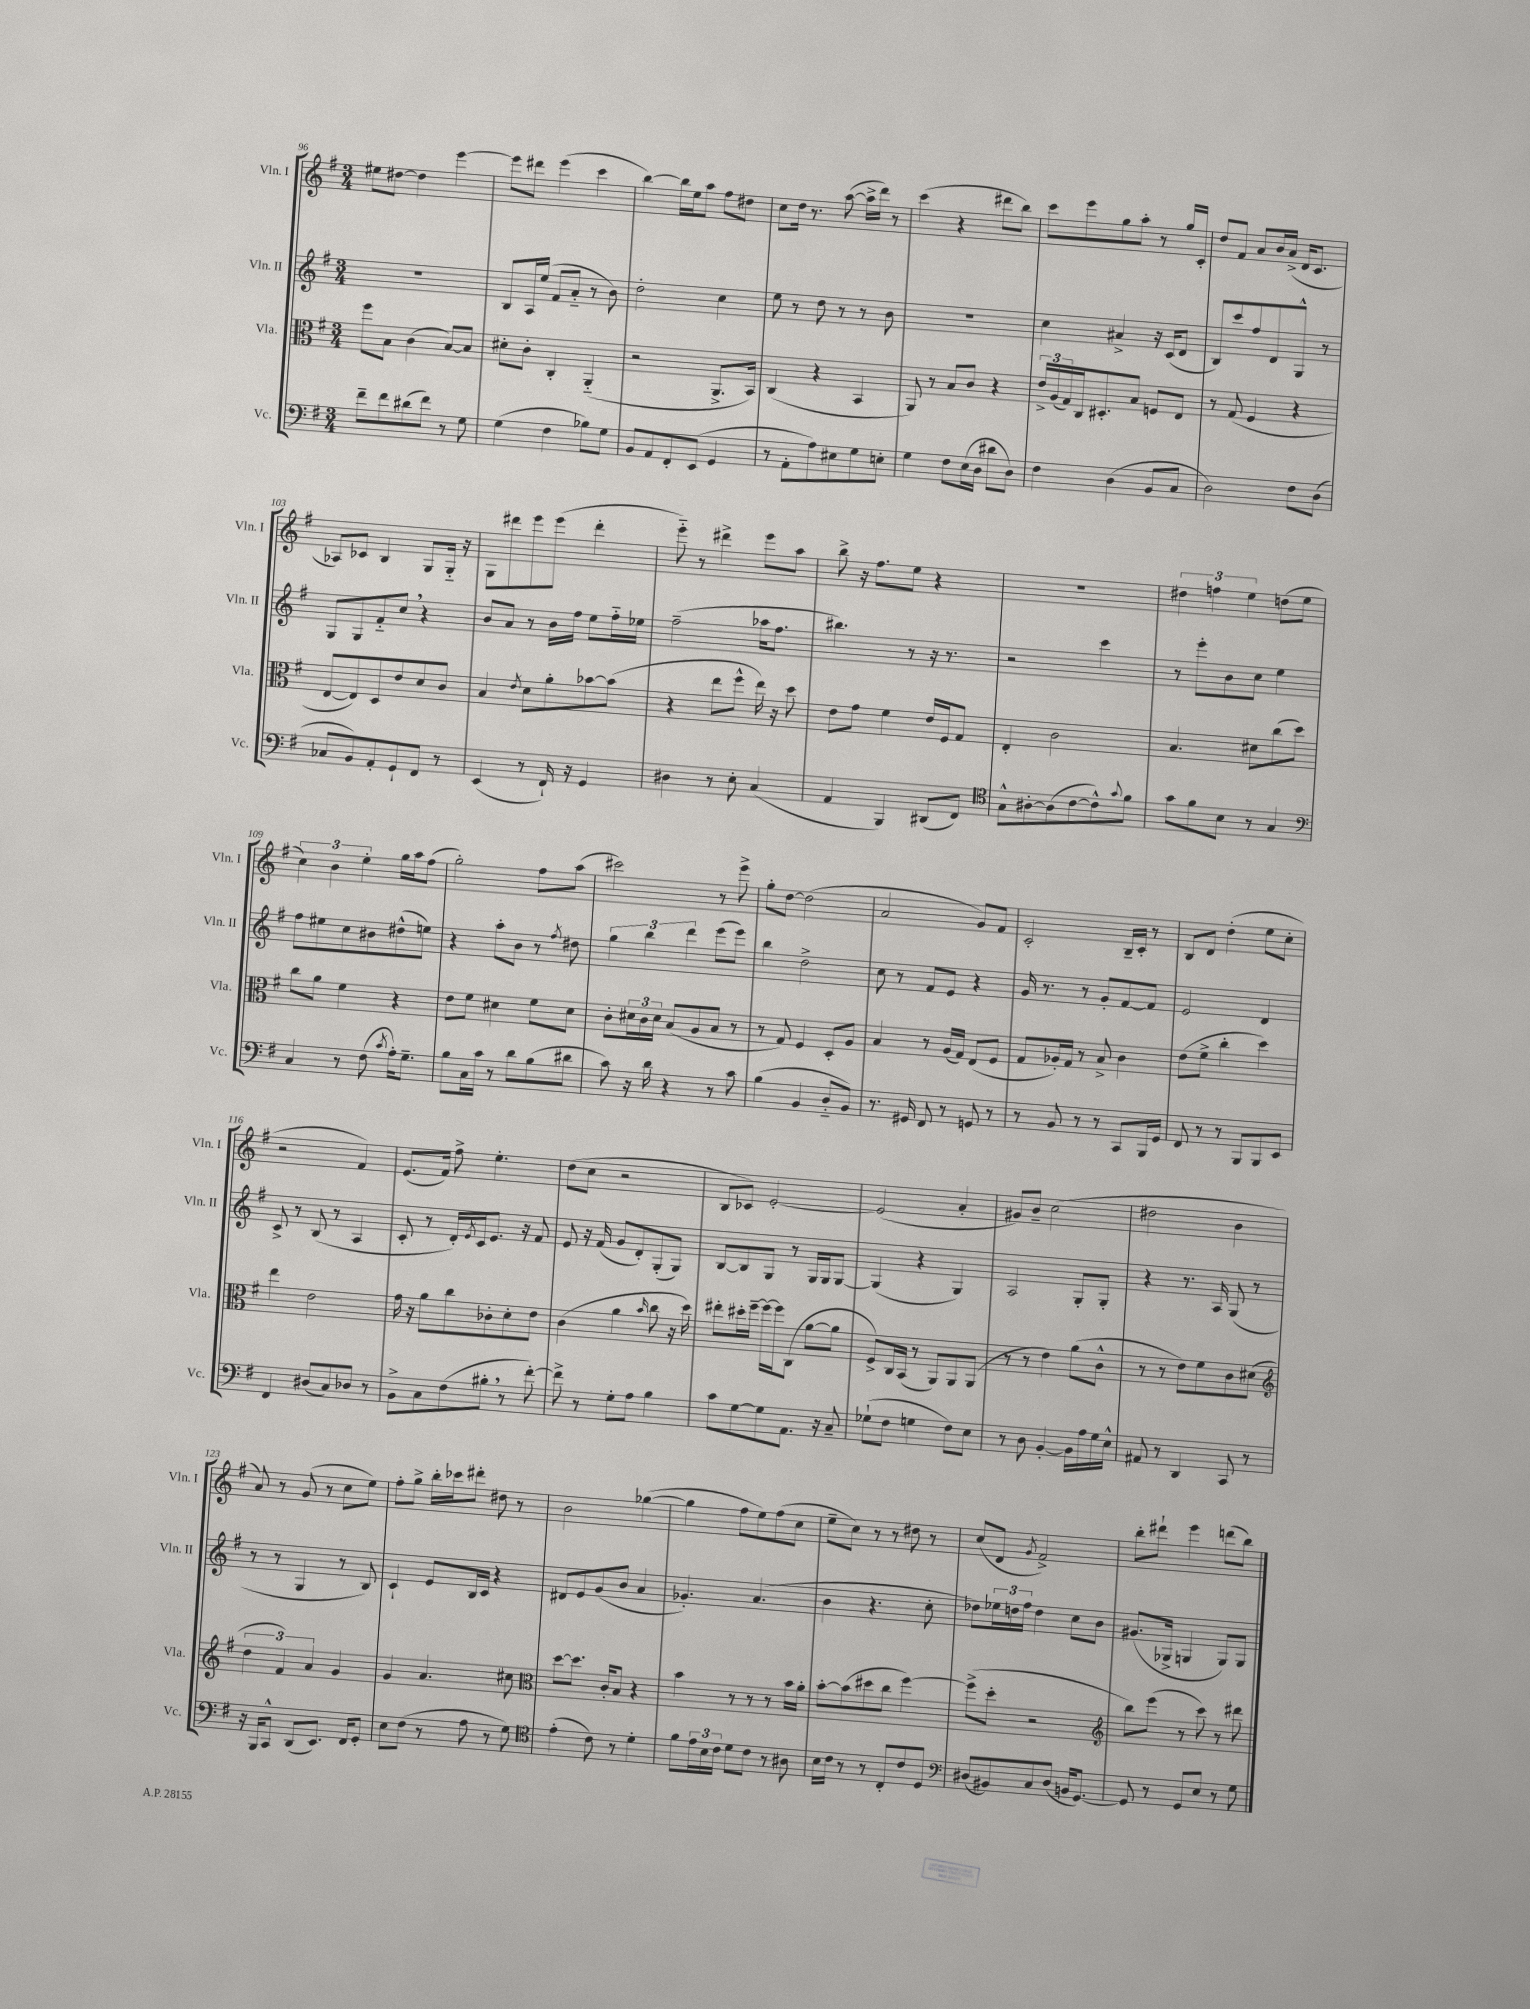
<<
\new StaffGroup <<
\new Staff = "s0" \with { instrumentName = "Vln. I" shortInstrumentName = "Vln. I" } {
    \clef treble \key g \major \numericTimeSignature \time 3/4
    eis''8 dis''8~ dis''4 e'''4~ |
    e'''8 dis'''8 e'''4( c'''4 |
    b''4~) b''16 e''16 a''8 fis''8 dis''8 |
    c''8 d''16 r8. a''8~( a''16-> d'''16) r8 |
    c'''4( r4 dis'''8 b''8) |
    c'''8 e'''8 g''8 a''8-. r8 g''16 c'16-. |
    d''8 fis'8 a'8 b'16 a'16->( d'16 c'8. |
    aes8) ces'8 b4 g8 g16-_ r16 |
    g8 dis'''8 e'''8 e'''8( dis'''4-. |
    e'''8-_) r8 dis'''4-> e'''8 a''8 |
    b''8-> r16 fis''8. e''8 r4 |
    R2. |
    \tuplet 3/2 { dis''4 f''4 e''4 } d''8( e''8 |
    \tuplet 3/2 { c''4) b'4 e''4-. } g''16 a''16 fis''8( |
    g''2-.) fis''8 a''8( |
    cis'''2) r8 e'''8-> |
    g''8-. d''8~ d''2( |
    a'2 g'8) fis'8 |
    c'2-. b16-- c'16-. r8 |
    b8 d'8 d''4-.( e''8 c''8-. |
    r2 fis'4) |
    e'8.( fis'16) fis''8-> e''4.-. |
    d''8( c''8 r2 |
    b8 ces'8) e'2~-. |
    e'2( a'4-. |
    gis'8) b'8-- c''2( |
    dis''2 b'4 |
    a'8) r8 g'8( r8 c''8 e''8) |
    fis''8-. g''8-> b''16-. ces'''16 dis'''8-. dis''8 r8 |
    b'2 ges''4~( |
    ges''4 fis''8 e''8) fis''8( c''8 |
    e''8-- c''8) r8 r8 dis''8 r8 |
    c''8( d'8 \acciaccatura { g'8 } fis'2->) |
    b''8-. dis'''8-! e'''4 d'''8( b''8) \bar "|." |
}
\new Staff = "s1" \with { instrumentName = "Vln. II" shortInstrumentName = "Vln. II" } {
    \clef treble \key g \major \numericTimeSignature \time 3/4
    R2. |
    b8 a16 e''16( fis'8 a'8-_ r8 b'8) |
    d''2-. c''4 |
    e''8 r8 d''8 r8 r8 b'8 |
    R2. |
    c''4 ais'4-> r16 c'16( d'8 |
    b8) c'''8 fis''8 d'8 g8-^ r8 |
    g8 g8 fis'8-_ c''8 \breathe r4 |
    b'8 a'8 r8 b'16 fis''16 e''8 fis''16-_ ees''16 |
    fis''2--( aes''16 fis''8. |
    bis''4.) r8 r16 r8. |
    r2 c'''4 |
    r8 e'''8-. b'8 c''8 e''4 |
    fis''8 eis''8 c''8 bis'8 dis''8-^( e''8) |
    r4 a''8-. b'8 r8 \acciaccatura { fis''8 } dis''8 |
    \tuplet 3/2 { g''4 b''4 d'''4 } e'''8( e'''8) |
    b''4 d''2-> |
    c''8 r8 fis'8 e'8 r4 |
    g'16 r8. r8 g'8-. fis'8~ fis'8 |
    e'2 d'4 |
    c'8-> r8 b8( r8 a4 |
    c'8-. r8 d'16-.) \acciaccatura { e'8 } c'16 e'8. r16 fis'8 |
    e'8 r16 fis'16( g'8 d'8-.) g8-.( g8) |
    b8~ b8 g8 r8 g16 g16 g8~ |
    g4( r4 g4) |
    a2 g8-. g8-. |
    r4 r8. a16 g8( r8 |
    r8 r8 g4 r8 b8) |
    c'4-! e'8 b16 c'16 r4 |
    dis'8 e'8 g'8( b'8 a'4 |
    ges'4.-.) a'4.( |
    b'4 r4. c''8-. |
    des''8) \tuplet 3/2 { ees''16 d''16 fis''16 } d''4 c''8 b'8 |
    gis'8.( ges16-> g4 g8) g8 \bar "|." |
}
\new Staff = "s2" \with { instrumentName = "Vla." shortInstrumentName = "Vla." } {
    \clef alto \key g \major \numericTimeSignature \time 3/4
    fis''8 b8 c'4( b8~) b8 |
    dis'8-. c'8-. c4-. a,4-_( |
    r2 a,8.-> b,16) |
    c4( r4 b,4 |
    a,8) r8 b8 c'8 r4 |
    \tuplet 3/2 { e'16-> a16( g16) } c16 dis8.-. b8 f8 e8 |
    r8 g8( fis4 r4 |
    e8~ e8) d8 e'8 d'8 c'8 |
    b4 \acciaccatura { e'8 } d'8 a'8-. bes'8~ bes'8( |
    r4 e''8 fis''8-^ e''16) r16 d''8 |
    e'8 g'8 fis'4 e'16 fis16 g8 |
    e4-. c'2 |
    b4. dis'8 c''8( d''8) |
    c''8 a'8 fis'4 r4 |
    e'8 fis'8 dis'4 fis'8 dis'8 |
    c'8-. \tuplet 3/2 { dis'16 c'16 dis'16 } b8( a8 b8 r8 |
    r8 g8) fis4 d8-. a8 |
    b4 r8 a16( g16) e8( fis8 |
    g8 aes16-.) g16 r8 b8-> c'4 |
    e'8( fis'8-> c''4-. d''4) |
    e''4 e'2 |
    g'16 r16 a'8 c''8 ces'8-. d'8-. e'8 |
    c'4( a'4 \grace { b'16 } c''8 r16 d''16) |
    eis''8-. dis''16-. fis''16~-- fis''16~ fis''16 c8( a'8~ a'8 |
    fis8->) c16 b,16( r8 a,8) a,8 a,8( |
    r8 r8 e'4) a'8( c'8-^ |
    r8 r8 e'8) fis'8 c'8 dis'8( |
    \clef treble \tuplet 3/2 { d''4 fis'4) a'4 } g'4 |
    g'4 a'4. cis''8 |
    \clef alto d''8~ d''8. c'16-. b8 r4 |
    b'4 r8 r8 r8 b'16 a'16-. |
    b'8~-. b'8( dis''8 c''8 fis''4~) |
    fis''8->( d''8-. r2 |
    \clef treble b''8) e'''8( r8 c'''8) r8 dis'''8 \bar "|." |
}
\new Staff = "s3" \with { instrumentName = "Vc." shortInstrumentName = "Vc." } {
    \clef bass \key g \major \numericTimeSignature \time 3/4
    fis'8-- fis'8 dis'8( fis'8) r8 g8 |
    g4( fis4 bes8) g8 |
    b,8 a,8 fis,8-. e,8( g,4 |
    r8 a,8-. a8) eis8 g8 e8-. |
    g4 fis8 e16( d16 dis'8 d8) |
    fis4 d4( b,8 c8 |
    d2) fis8 d8( |
    ces8 b,8) a,8-. g,8-! fis,8 r8 |
    e,4( r8 fis,16-!) r16 g,4 |
    dis4 r8 e8-. c4( |
    a,4 b,,4) dis,8( fis,8) |
    \clef tenor g8-^ ais8~-. ais8( c'8~ c'8-^) \appoggiatura { g'8 } fis'8 |
    g'8 fis'8 b8 r8 g4 |
    \clef bass c4 r8 fis8( \acciaccatura { c'8 } a16-.) g8.-- |
    b8 c16 c'16 r8 d'8 b8( dis'8 |
    c'8) r16 d'16 r4 r8 c'8 |
    b4( b,4 d8-_ b,8) |
    r8. gis,16 fis,8 r8 g,8 r8 |
    r8 b,8 r8 r8 c,8 b,,16 g,16 |
    fis,8 r8 r8 b,,8 b,,8 e,8 |
    fis,4 dis8( c8) des8 r8 |
    b,8-> c8 fis8( bis8-. \breathe r8 fis'8~-.) |
    fis'8-> r8 g8-. a8 b4 |
    c'8 g8~ g8 a,8. r16 c8-- |
    ges8-!( fis8 g4 fis8) e8 |
    r8 d8 b,4~-. b,16 a16 g16 e16-^ |
    ais,8 r8 d,4 c,8 r8 |
    r16 b,,16 c,8-^ d,8( e,8.) fis,16 g,8-. |
    e8 fis8( r8 a8 r8 g8) |
    \clef tenor e'4-.( c'8) r8 d'4-. |
    fis'8 \tuplet 3/2 { e'16 b16 c'16 } d'8 c'8 r8 ais8 |
    b16 c'16 r8 r8 c8-. c'8 d8 |
    \clef bass dis8( bis,8) c8 dis8( b,16 g,8.~) |
    g,8 r8 g,8 e8 r8 g8 \bar "|." |
}
>>
>>
\layout { \context { \Score currentBarNumber = #96 } }
